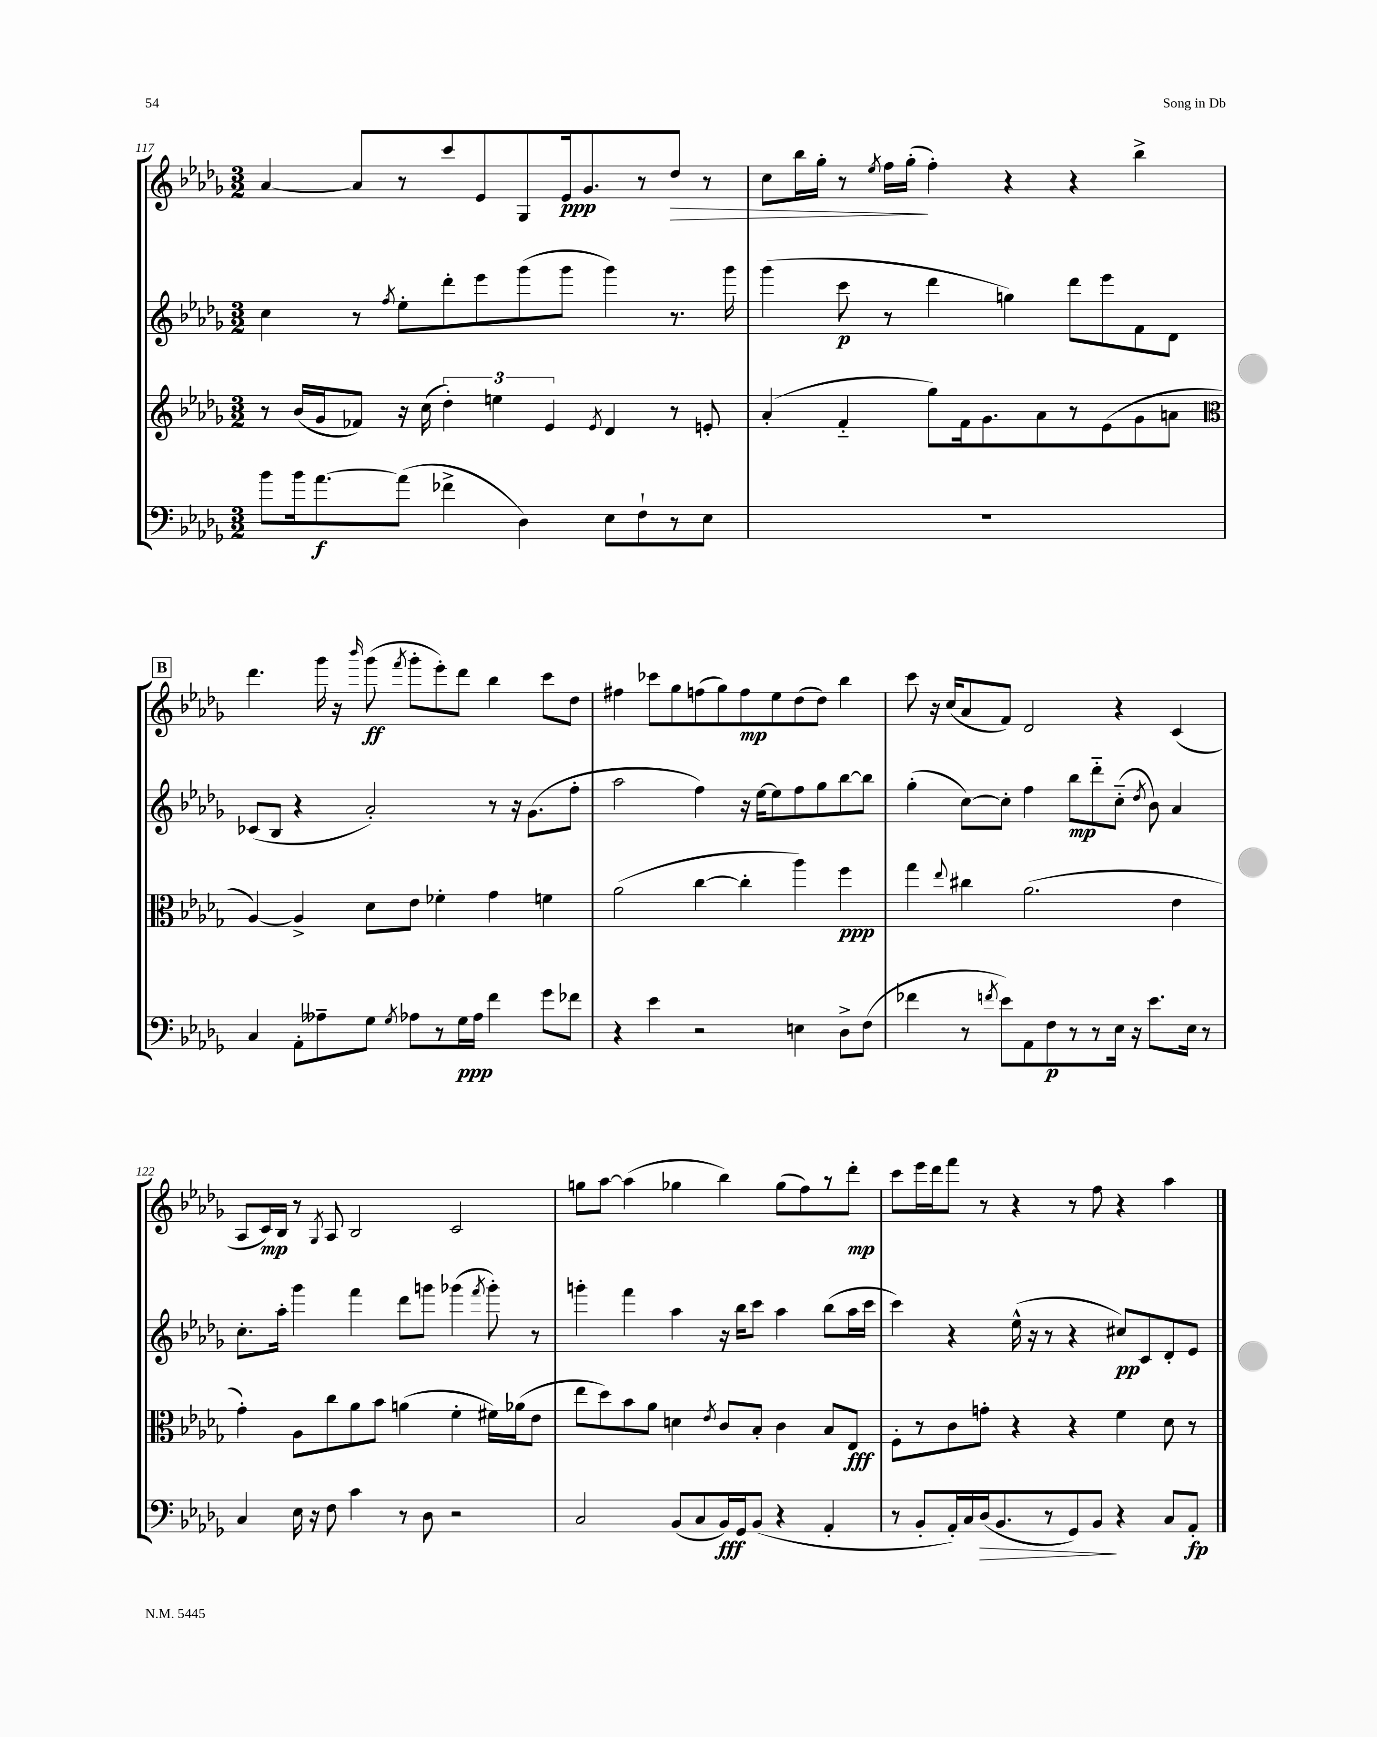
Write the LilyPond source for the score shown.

<<
\new StaffGroup <<
\new Staff = "s0" {
    \clef treble \key des \major \numericTimeSignature \time 3/2
    \autoBeamOff aes'4~ aes'8[ r8 c'''8 ees'8 ges8 ees'16\ppp ges'8. r8 des''8]\> r8 |
    c''8[ bes''16 ges''16]-. r8 \acciaccatura { ees''8 } f''16[ ges''16]-.\!( f''4-.) r4 r4 bes''4-> |
    \mark \markup { \box "B" } des'''4. ges'''16 r16 \grace { bes'''16 } ges'''8\ff( \acciaccatura { f'''8 } ges'''8[-. ees'''8-.) des'''8] bes''4 c'''8[ des''8] |
    fis''4 ces'''8[ ges''8 f''8( ges''8) f''8\mp ees''8 des''8( des''8]) bes''4 |
    c'''8 r16 c''16[( aes'8 f'8]) des'2 r4 c'4( |
    aes8[ c'16\mp) bes16] r8 \acciaccatura { ges8 } aes8 bes2 c'2 |
    g''8[ aes''8]~ aes''4( ges''4 bes''4) ges''8[( f''8) r8 des'''8]-.\mp |
    c'''8[ ees'''16 des'''16 f'''8] r8 r4 r8 f''8 r4 aes''4 \bar "|." |
}
\new Staff = "s1" {
    \clef treble \key des \major \numericTimeSignature \time 3/2
    \autoBeamOff c''4 r8 \acciaccatura { f''8 } ees''8[-. des'''8-. ees'''8 ges'''8( ges'''8] ges'''4) r8. ges'''16 |
    ges'''4( c'''8\p r8 des'''4 g''4) des'''8[ ees'''8 f'8 des'8] |
    \mark \markup { \box "B" } ces'8[( bes8] r4 aes'2-.) r8 r16 ges'8.[( f''8]-. |
    aes''2 f''4) r16 ees''16[~ ees''8 f''8 ges''8 bes''8~ bes''8] |
    ges''4-.( c''8[~) c''8]-. f''4 bes''8[\mp des'''8-_ c''8]-_( \acciaccatura { des''8 } bes'8) aes'4 |
    c''8.[-. aes''16]-. ges'''4 f'''4 des'''8[ g'''8] ges'''4( \acciaccatura { f'''8 } ges'''8-.) r8 |
    g'''4-. f'''4 aes''4 r16 bes''16[ c'''8] aes''4 bes''8[( aes''16 c'''16] |
    c'''4) r4 ees''16-^( r16 r8 r4 cis''8[\pp) c'8 des'8-. ees'8] \bar "|." |
}
\new Staff = "s2" {
    \clef treble \key des \major \numericTimeSignature \time 3/2
    \autoBeamOff r8 bes'16[( ges'16 fes'8]) r16 c''16( \tuplet 3/2 { des''4-.) e''4 ees'4 } \acciaccatura { ees'8 } des'4 r8 e'8-. |
    aes'4-.( f'4-_ ges''8[) f'16 ges'8. aes'8 r8 ees'8( ges'8 a'8] |
    \mark \markup { \box "B" } \clef alto aes4~) aes4-> des'8[ ees'8] fes'4-. ges'4 f'4 |
    aes'2( c''4~ c''4-. aes''4) f''4\ppp |
    ges''4 \appoggiatura { ees''8 } cis''4 aes'2.( ees'4 |
    ges'4-.) aes8[ c''8 aes'8 bes'8] a'4( f'4-. fis'16[) aes'16( ees'8] |
    ees''8[ des''8) bes'8 aes'8] d'4 \acciaccatura { ees'8 } c'8[ bes8]-. c'4 bes8[ ees8]\fff |
    f8[-. r8 c'8 g'8]-. r4 r4 f'4 des'8 r8 \bar "|." |
}
\new Staff = "s3" {
    \clef bass \key des \major \numericTimeSignature \time 3/2
    \autoBeamOff bes'8[ bes'16 aes'8.~\f aes'8]( fes'4-> des4) ees8[ f8-! r8 ees8] |
    R1. |
    \mark \markup { \box "B" } c4 aes,8[-. aeses8-- ges8] \acciaccatura { ges8 } aes8[ r8 ges16\ppp aes16] f'4 ges'8[ fes'8] |
    r4 ees'4 r2 e4 des8[-> f8]( |
    fes'4 r8 \acciaccatura { f'8 } ees'8[) aes,8 f8\p r8 r8 ees16] r16 ees'8.[ ees16] r8 |
    c4 ees16 r16 f8 c'4 r8 des8 r2 |
    c2 bes,8[( c8 bes,16\fff) ges,16 bes,8]( r4 aes,4-. |
    r8 bes,8[-. aes,16-.) c16 des16\>( bes,8. r8 ges,8) bes,8]\! r4 c8[ aes,8]-.\fp \bar "|." |
}
>>
>>
\layout { \context { \Score currentBarNumber = #117 } }
